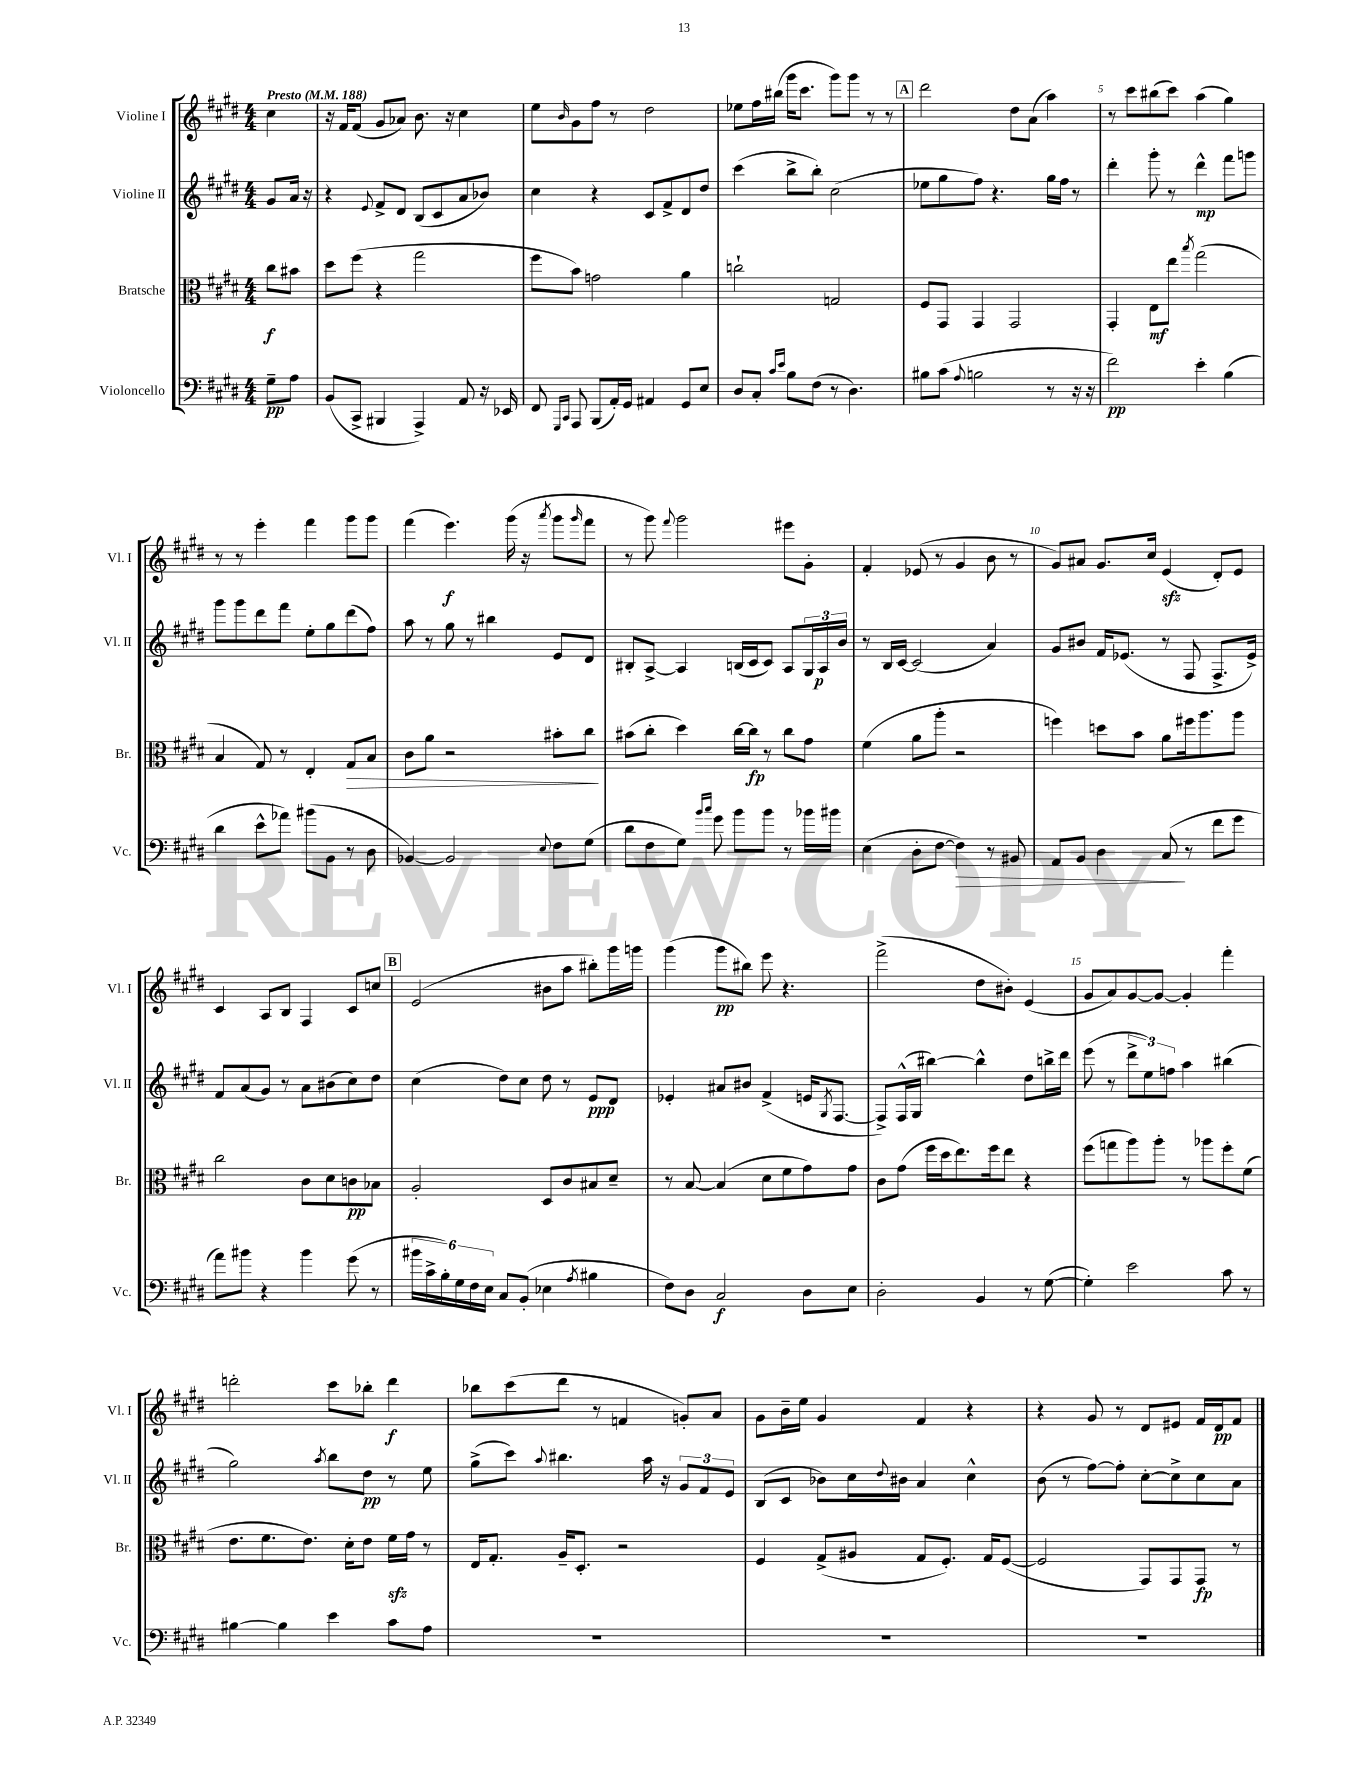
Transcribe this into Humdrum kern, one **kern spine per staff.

**kern	**dynam	**kern	**dynam	**kern	**dynam	**kern	**dynam
*part4	*part4	*part3	*part3	*part2	*part2	*part1	*part1
*staff4	*staff4	*staff3	*staff3	*staff2	*staff2	*staff1	*staff1
*I"Violoncello	*	*I"Bratsche	*	*I"Violine II	*	*I"Violine I	*
*I'Vc.	*	*I'Br.	*	*I'Vl. II	*	*I'Vl. I	*
*clefF4	*	*clefC3	*	*clefG2	*	*clefG2	*
*k[f#c#g#d#]	*	*k[f#c#g#d#]	*	*k[f#c#g#d#]	*	*k[f#c#g#d#]	*
*M4/4	*	*M4/4	*	*M4/4	*	*M4/4	*
*MM188	*	*MM188	*	*MM188	*	*MM188	*
=	=	=	=	=	=	=	=
!	!	!	!	!	!	!LO:TX:a:B:t=Presto	!
8G#~\L	pp	8cc#\L	f	8g#/L	.	4cc#\	.
8A\J	.	8b#X\J	.	16a/Jk	.	.	.
.	.	.	.	16r	.	.	.
=1	=1	=1	=1	=1	=1	=1	=1
(8BB/L	.	8dd#\L	.	4r	.	16r	.
.	.	.	.	.	.	16f#/KL	.
8CC#^/J	.	(8ff#\J	.	.	.	(8f#/J	.
.	.	.	.	8qqe/	.	.	.
4BBB#X/	.	4r	.	8f#^/L	.	8g#/L	.
.	.	.	.	8d#/J	.	8a-X/J)	.
4AAA^/)	.	2gg#\	.	(8B/L	.	8.b\	.
.	.	.	.	8c#/	.	.	.
.	.	.	.	.	.	16r	.
8AA/	.	.	.	8a/	.	4cc#\	.
16r	.	.	.	8b-X/J)	.	.	.
16EE-X/	.	.	.	.	.	.	.
=2	=2	=2	=2	=2	=2	=2	=2
8FF#/	.	8ff#\L	.	4cc#\	.	8ee\L	.
16qqGGG#/LL	.	.	.	.	.	.	.
16qqCC#/JJ	.	.	.	.	.	16qqb/	.
8AAA/	.	8b\J)	.	.	.	8g#\	.
(8BBB/L	.	2gn\	.	4r	.	8ff#\J	.
16AA'/L)	.	.	.	.	.	8r	.
16GG#/JJ	.	.	.	.	.	.	.
4AA#X/	.	.	.	8c#/L	.	2dd#\	.
.	.	.	.	8f#^/	.	.	.
8GG#/L	.	4a\	.	8d#/	.	.	.
8E/J	.	.	.	8dd#/J	.	.	.
=3	=3	=3	=3	=3	=3	=3	=3
8D#/L	.	2ccn`\	.	(4ccc#\	.	8ee-X\L	.
8C#'/J	.	.	.	.	.	16ff#\L	.
.	.	.	.	.	.	(16bb#X\JJ	.
16qqc#/LL	.	.	.	.	.	.	.
16qqe/JJ	.	.	.	.	.	.	.
8B\L	.	.	.	8bb^\L	.	16ggg#\KL	.
.	.	.	.	.	.	8.ccc#\J	.
(8F#\J	.	.	.	8bb'\J)	.	.	.
8r	.	2Gn/	.	(2cc#\	.	8ggg#\L)	.
4.D#\)	.	.	.	.	.	8ggg#\J	.
.	.	.	.	.	.	8r	.
.	.	.	.	.	.	8r	.
!!LO:REH:place=s1:t=A
=4	=4	=4	=4	=4	=4	=4	=4
8B#X\L	.	8F#/L	.	8ee-X\L	.	2ddd#\	.
(8c#\J	.	8GG#/J	.	8gg#\	.	.	.
8qqA/	.	.	.	.	.	.	.
2Bn\	.	4GG#/	.	8ff#\J)	.	.	.
.	.	.	.	4.r	.	.	.
.	.	2GG#/	.	.	.	8dd#\L	.
.	.	.	.	.	.	(8a\J	.
8r	.	.	.	16gg#\LL	.	4aa\)	.
.	.	.	.	16ff#\JJ	.	.	.
16r	.	.	.	8r	.	.	.
16r	.	.	.	.	.	.	.
=5	=5	=5	=5	=5	=5	=5	=5
2f#\)	pp	4GG#'/	.	4ddd#'\	.	8r	.
.	.	.	.	.	.	8ccc#\L	.
.	.	8E\L	mf	8ggg#'\	.	(8bb#X\	.
.	.	8ee\J	.	8r	.	8ccc#\J)	.
.	.	8qbb/	.	.	.	.	.
4e'\	.	(2gg#\	.	4ddd#^^\	mp	(4aa\	.
(4B\	.	.	.	8fff#\L	.	4gg#\)	.
.	.	.	.	8gggn\J	.	.	.
!!LO:LB:g=z
=6	=6	=6	=6	=6	=6	=6	=6
4d#\	.	4B/	.	8ggg#\L	.	8r	.
.	.	.	.	8ggg#\	.	8r	.
8e^^\L	.	8G#/)	.	8ddd#\	.	4eee'\	.
8a-X\J)	.	8r	.	8fff#\J	.	.	.
(8b#X\L	.	4E'/	.	8ee'\L	.	4fff#\	.
8BB\J	.	.	.	8gg#\	.	.	.
!	!	!	!LO:HP:b	!	!	!	!
8r	.	8G#/L	>	(8ddd#\	.	8ggg#\L	.
8D#\	.	8B/J	.	8ff#\J)	.	8ggg#\J	.
=7	=7	=7	=7	=7	=7	=7	=7
[4BB-X/)	.	8c#\L	.	8aa\	.	(4fff#\	.
.	.	8a\J	.	8r	.	.	.
2BB-/]	.	2r	.	8gg#\	.	4.eee\)	f
.	.	.	.	8r	.	.	.
.	.	.	.	4bb#X\	.	.	.
.	.	.	.	.	.	(16ggg#\	.
.	.	.	.	.	.	16r	.
8qqE/	.	.	.	.	.	8qaaa/	.
8F#\L	.	8b#X'\L	.	8e/L	.	8ggg#\L	.
.	.	.	.	.	.	16qqggg#/	.
(8G#\J	.	8cc#\J	.	8d#/J	.	8fff#\J	.
.	.	.	]	.	.	.	.
=8	=8	=8	=8	=8	=8	=8	=8
8d#\L	.	(8b#X\L	.	8B#X'/L	.	8r	.
8F#\	.	8cc#'\J	.	[8A^/J	.	8ggg#\)	.
.	.	.	.	.	.	8qqfff#/	.
8G#\J)	.	4dd#\)	.	4A/]	.	2ggg#\	.
16qqb/LL	.	.	.	.	.	.	.
16qqcc#/JJ	.	.	.	.	.	.	.
8g#\	.	.	.	.	.	.	.
8b\L	.	[16cc#\LL	.	(16Bn/LL	.	.	.
.	.	16cc#\JJ]	fp	16c#/J	.	.	.
8b\J	.	8r	.	8c#/J)	.	.	.
8r	.	8cc#\L	.	8A/L	.	8eee#X\L	.
16b-X\LL	.	8g#\J	.	24G#/L	.	8g#'\J	.
.	.	.	.	24A/	p	.	.
16b#X\JJ	.	.	.	.	.	.	.
.	.	.	.	24b/JJ	.	.	.
=9	=9	=9	=9	=9	=9	=9	=9
(4E\	.	(4f#\	.	8r	.	4f#'/	.
.	.	.	.	16B/LL	.	.	.
.	.	.	.	[16c#/JJ	.	.	.
8D#'\L	.	8a\L	.	(2c#/]	.	(8e-X/	.
[8F#\J	.	8aa'\J	.	.	.	8r	.
!	!LO:HP:b	!	!	!	!	!	!
4F#\])	>	2r	.	.	.	4g#/	.
8r	.	.	.	4a/)	.	8b\	.
8BB#X/	.	.	.	.	.	8r	.
=10	=10	=10	=10	=10	=10	=10	=10
8AA/L	.	4ffn\)	.	8g#/L	.	8g#/L)	.
8BB/J	.	.	.	8b#X/J	.	8a#X/J	.
4D#\	.	8ddn\L	.	16f#/KL	.	8.g#/L	.
.	.	.	.	(8.e-X/J	.	.	.
.	.	8b\J	.	.	.	.	.
.	.	.	.	.	.	16cc#/Jk	.
(8C#/	.	8a\L	.	8r	.	(4ezz/	.
8r	]	16ff#X\k	.	8F#/	.	.	.
.	.	8.aa\	.	.	.	.	.
8f#\L	.	.	.	8.F#^/L	.	8d#'/L)	.
8g#\J	.	8aa\J	.	.	.	8e/J	.
.	.	.	.	16e-^/Jk)	.	.	.
!!LO:LB:g=z
=11	=11	=11	=11	=11	=11	=11	=11
8a\L)	.	2cc#\	.	8f#/L	.	4c#/	.
8b#X\J	.	.	.	(8a/	.	.	.
4r	.	.	.	8g#/J)	.	8A/L	.
.	.	.	.	8r	.	8B/J	.
4b#\	.	8c#\L	.	8a\L	.	4F#/	.
.	.	8d#\	.	(8b#X\	.	.	.
(8g#\	.	8cn\	pp	8cc#\)	.	8c#/L	.
8r	.	8B-X\J	.	8dd#\J	.	8ccn/J	.
!!LO:REH:place=s1:t=B
=12	=12	=12	=12	=12	=12	=12	=12
24b#X\LL	.	2A'/	.	(4cc#\	.	(2e/	.
24c#^\	.	.	.	.	.	.	.
24B'\)	.	.	.	.	.	.	.
24G#\	.	.	.	.	.	.	.
24F#\	.	.	.	.	.	.	.
24E\JJ	.	.	.	.	.	.	.
8C#/L	.	.	.	8dd#\L)	.	.	.
(8BB'/J	.	.	.	8cc#\J	.	.	.
4E-X\	.	8D#/L	.	8dd#\	.	8b#X\L	.
.	.	8c#/	.	8r	.	8aa\J	.
8qA/	.	.	.	.	.	.	.
4B#X\	.	8B#X/	.	8e/L	ppp	8bb#X'\L)	.
.	.	8d#~/J	.	8d#/J	.	16ggg#\L	.
.	.	.	.	.	.	16gggn\JJ	.
=13	=13	=13	=13	=13	=13	=13	=13
8F#\L)	.	8r	.	4e-X'/	.	(4ggg#\	.
8D#\J	.	[8B/	.	.	.	.	.
2C#/	f	(4B/]	.	8a#X/L	.	8ggg#\L	pp
.	.	.	.	8b#X/J	.	8bb#X\J)	.
.	.	8d#\L	.	(4f#^/	.	8eee\	.
.	.	8f#\	.	.	.	4.r	.
8D#\L	.	8g#\)	.	16en/KL	.	.	.
.	.	.	.	8qG#/	.	.	.
.	.	.	.	[8.F#/J	.	.	.
8E\J	.	8g#\J	.	.	.	.	.
=14	=14	=14	=14	=14	=14	=14	=14
2D#'\	.	8c#\L	.	8F#^/L])	.	(2fff#^\	.
.	.	(8g#\J	.	(16F#^^/L	.	.	.
.	.	.	.	16G#/JJ	.	.	.
.	.	16ff#\LL	.	[4bb#X\)	.	.	.
.	.	16dd#\J	.	.	.	.	.
.	.	8.ee\)	.	.	.	.	.
4BB/	.	.	.	4bb#^^\]	.	8dd#\L	.
.	.	16ff#\k	.	.	.	.	.
.	.	8ee\J	.	.	.	8b#X'\J)	.
8r	.	4r	.	8dd#\L	.	(4e/	.
([8G#\	.	.	.	16bbn^\L	.	.	.
.	.	.	.	16ddd#\JJ	.	.	.
=15	=15	=15	=15	=15	=15	=15	=15
4G#'\])	.	(8ff#\L	.	(8eee\	.	8g#/L	.
.	.	8ggn\	.	8r	.	8a/)	.
2e\	.	8aa\)	.	12ddd#^\L	.	[8g#/	.
.	.	.	.	12ee\)	.	.	.
.	.	8aa'\J	.	.	.	8g#/J_	.
.	.	.	.	12ffn\J	.	.	.
.	.	8r	.	4aa\	.	4g#'/]	.
.	.	8aa-X\L	.	.	.	.	.
8c#\	.	8ff#'\	.	(4bb#X\	.	4fff#'\	.
8r	.	(8f#\J	.	.	.	.	.
!!LO:LB:g=z
=16	=16	=16	=16	=16	=16	=16	=16
[4B#X\	.	8.e\L	.	2gg#\)	.	2dddn'\	.
.	.	8.f#\	.	.	.	.	.
4B#\]	.	.	.	.	.	.	.
.	.	8.e\J)	.	.	.	.	.
.	.	.	.	8qaa/	.	.	.
4e\	.	.	.	8bb\L	.	8ccc#\L	.
.	.	16d#'\KL	.	.	.	.	.
.	.	8e\J	.	8dd#\J	pp	8bb-X'\J	.
8c#\L	.	16f#zz\LL	.	8r	.	4ddd\	f
.	.	16g#\JJ	.	.	.	.	.
8A\J	.	8r	.	8ee\	.	.	.
=17	=17	=17	=17	=17	=17	=17	=17
1r	.	16E/KL	.	(8gg#^\L	.	8bb-X\L	.
.	.	8.G#'/J	.	.	.	.	.
.	.	.	.	8ccc#\J)	.	(8ccc#\	.
.	.	.	.	8qqaa/	.	.	.
.	.	16A~/KL	.	4.bb#X\	.	8ddd#\J	.
.	.	8.D#'/J	.	.	.	.	.
.	.	.	.	.	.	8r	.
.	.	2r	.	.	.	4fn/	.
.	.	.	.	16aa\	.	.	.
.	.	.	.	16r	.	.	.
.	.	.	.	12g#/L	.	8gn'/L)	.
.	.	.	.	12f#/	.	.	.
.	.	.	.	.	.	8a/J	.
.	.	.	.	12e/J	.	.	.
=18	=18	=18	=18	=18	=18	=18	=18
1r	.	4F#/	.	(8B/L	.	8g#\L	.
.	.	.	.	8c#/J	.	16b~\L	.
.	.	.	.	.	.	16ee\JJ	.
.	.	(8G#^/L	.	8b-X\L)	.	4g#/	.
.	.	8A#X/J	.	16cc#\L	.	.	.
.	.	.	.	8qqdd#/	.	.	.
.	.	.	.	16b#X\JJ	.	.	.
.	.	8G#/L	.	4a/	.	4f#/	.
.	.	8.F#'/J)	.	.	.	.	.
.	.	.	.	4cc#^^\	.	4r	.
.	.	16G#/KL	.	.	.	.	.
.	.	([8F#/J	.	.	.	.	.
=19	=19	=19	=19	=19	=19	=19	=19
1r	.	2F#/]	.	(8b\	.	4r	.
.	.	.	.	8r	.	.	.
.	.	.	.	[8ff#\L)	.	8g#/	.
.	.	.	.	8ff#'\J]	.	8r	.
.	.	8GG#/L)	.	[8cc#'\L	.	8d#/L	.
.	.	8GG#/	.	8cc#^\]	.	8e#X/J	.
.	.	8GG#/J	fp	8cc#\	.	16f#/LL	.
.	.	.	.	.	.	16d#/J	pp
.	.	8r	.	8a\J	.	8f#/J	.
==	==	==	==	==	==	==	==
*-	*-	*-	*-	*-	*-	*-	*-
